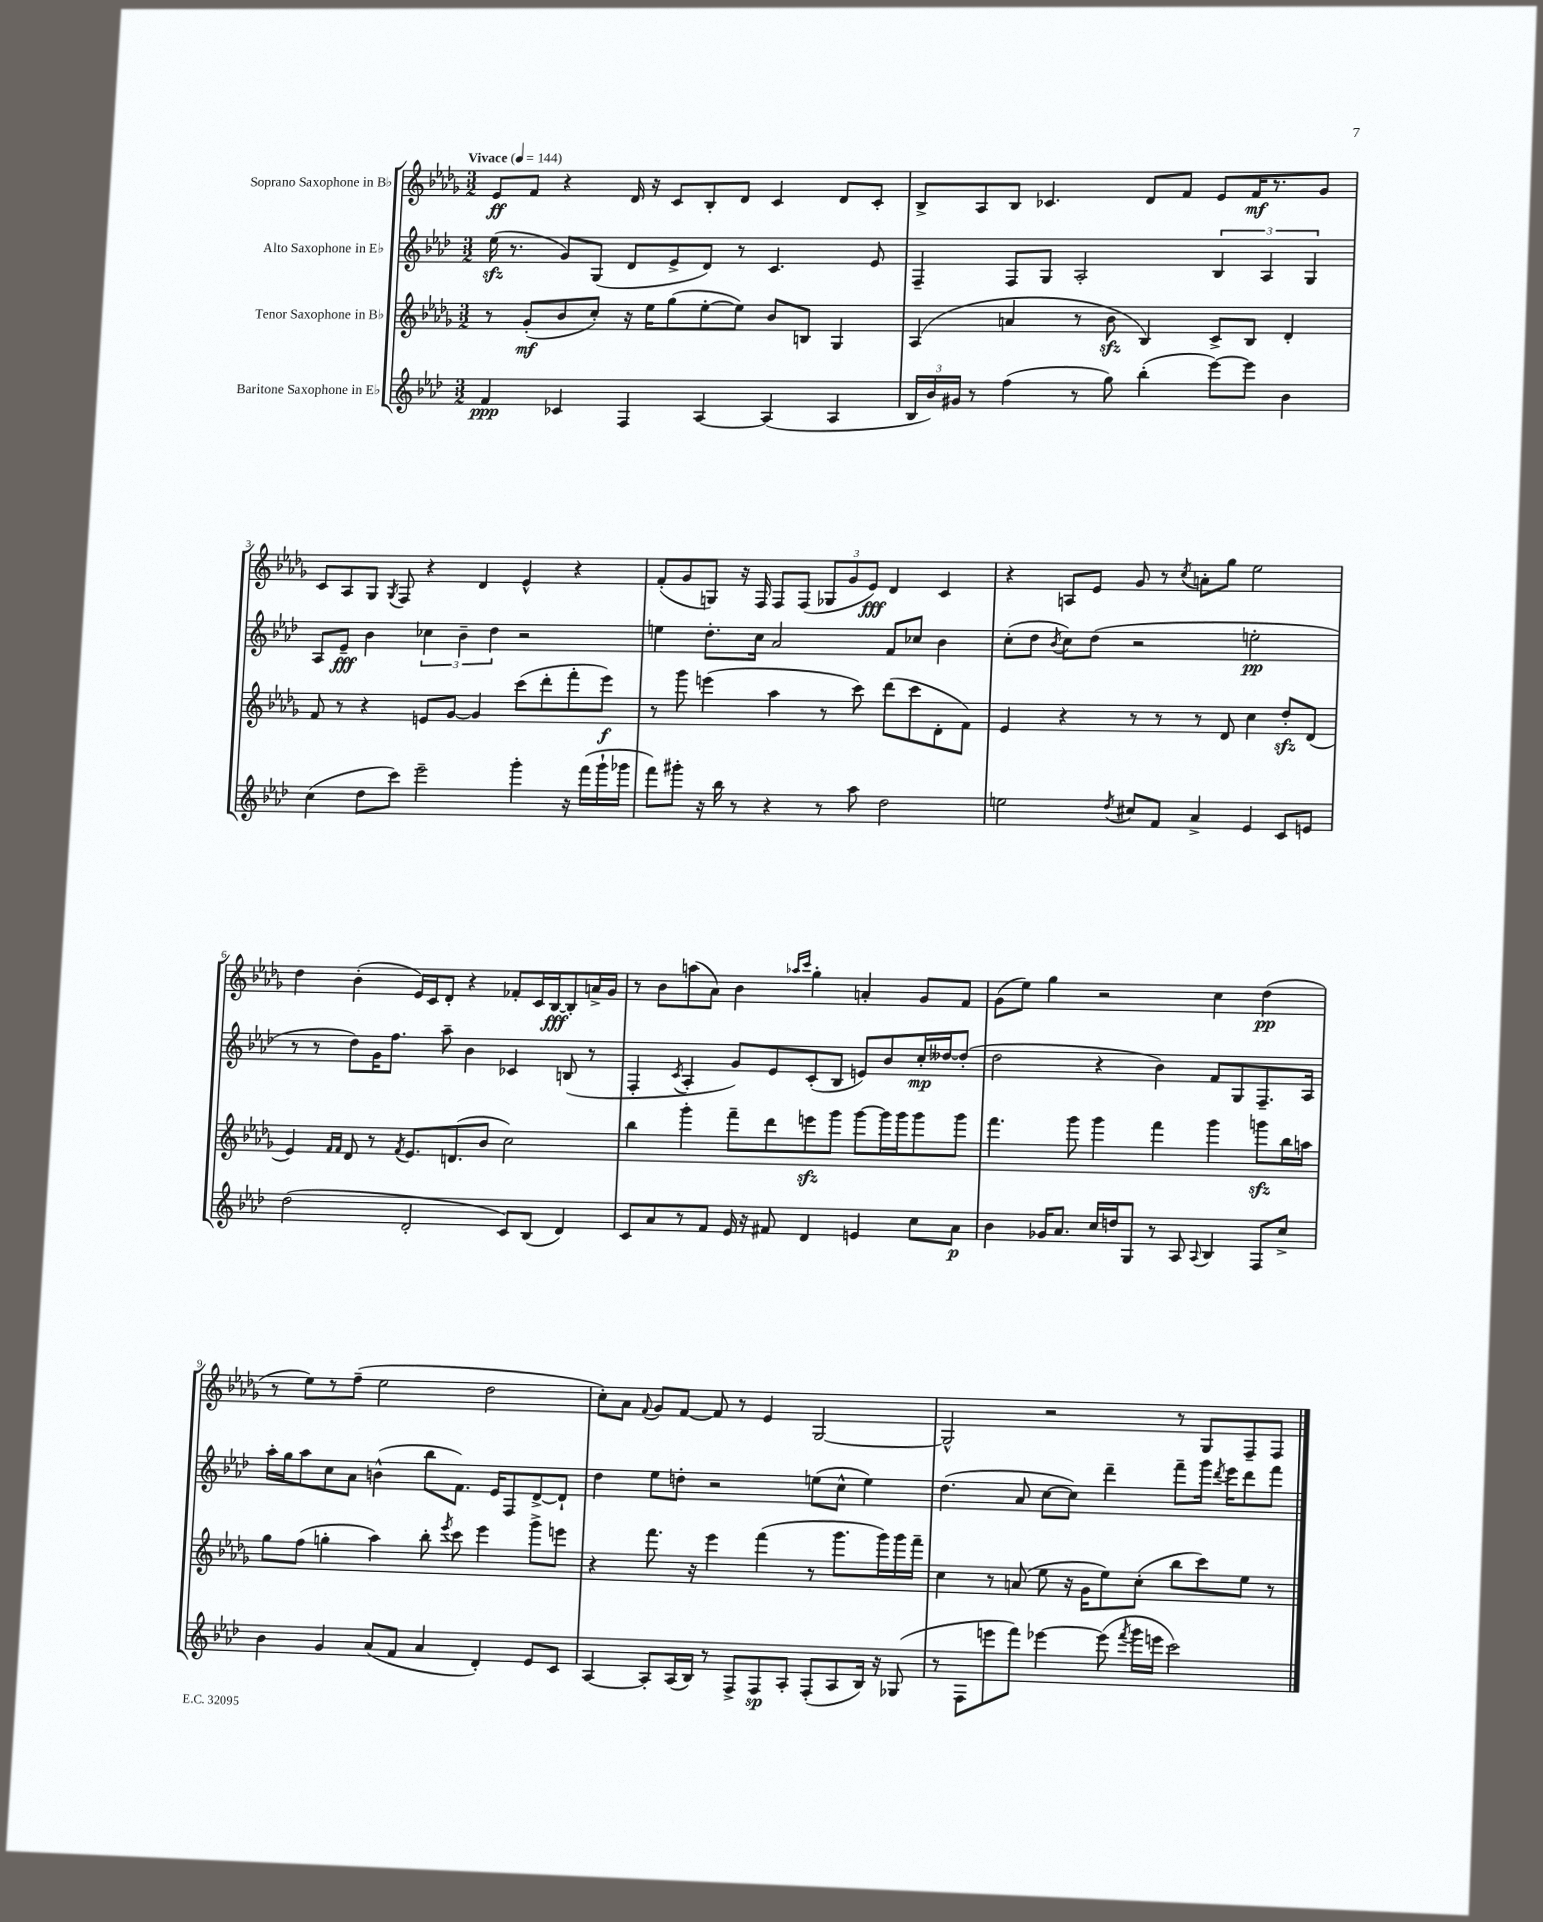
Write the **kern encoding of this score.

**kern	**dynam	**kern	**dynam	**kern	**dynam	**kern	**dynam
*part4	*part4	*part3	*part3	*part2	*part2	*part1	*part1
*staff4	*staff4	*staff3	*staff3	*staff2	*staff2	*staff1	*staff1
*I"Baritone Saxophone in E♭	*	*I"Tenor Saxophone in B♭	*	*I"Alto Saxophone in E♭	*	*I"Soprano Saxophone in B♭	*
*clefG2	*	*clefG2	*	*clefG2	*	*clefG2	*
*k[b-e-a-d-]	*	*k[b-e-a-d-g-]	*	*k[b-e-a-d-]	*	*k[b-e-a-d-g-]	*
*M3/2	*	*M3/2	*	*M3/2	*	*M3/2	*
*MM144	*	*MM144	*	*MM144	*	*MM144	*
=1	=1	=1	=1	=1	=1	=1	=1
!	!	!	!	!	!	!LO:TX:a:B:t=Vivace	!
4f/	ppp	8r	.	(16ee-zz\	.	8e-/L	ff
.	.	.	.	8.r	.	.	.
.	.	(8g-'/L	mf	.	.	8f/J	.
4c-X/	.	8b-/	.	8g/L)	.	4r	.
.	.	8cc'/J)	.	(8G/J	.	.	.
4F/	.	16r	.	8d-/L	.	16d-/	.
.	.	16ee-\KL	.	.	.	16r	.
.	.	(8gg-\	.	8e-^/	.	8c/L	.
[4A-/	.	[8ee-'\	.	8d-/J)	.	8B-'/	.
.	.	8ee-\J])	.	8r	.	8d-/J	.
(4A-/]	.	8b-/L	.	4.c/	.	4c/	.
.	.	8Bn/J	.	.	.	.	.
4A-/	.	4G-/	.	.	.	8d-/L	.
.	.	.	.	8e-/	.	8c'/J	.
=2	=2	=2	=2	=2	=2	=2	=2
24B-/LL	.	(4A-/	.	4F~/	.	8B-^/L	.
24b-/)	.	.	.	.	.	.	.
24g#X/JJ	.	.	.	.	.	.	.
8r	.	.	.	.	.	8A-/	.
(4ff\	.	4an/	.	8F/L	.	8B-/J	.
.	.	.	.	8G/J	.	4.c-X/	.
8r	.	8r	.	2A-'/	.	.	.
8gg\)	.	8b-zz\	.	.	.	.	.
(4bb-'\	.	4B-/)	.	.	.	8d-/L	.
.	.	.	.	.	.	8f/J	.
[8eee-\L)	.	8c^/L	.	6B-/	.	8e-/L	.
8eee-\J]	.	8B-/J	.	.	.	16f/K	mf
.	.	.	.	6A-/	.	.	.
.	.	.	.	.	.	8.r	.
4b-\	.	4d-'/	.	.	.	.	.
.	.	.	.	6G/	.	.	.
.	.	.	.	.	.	8g-/J	.
!!LO:LB:g=z
=3	=3	=3	=3	=3	=3	=3	=3
(4cc\	.	8f/	.	8A-/L	.	8c/L	.
.	.	8r	.	8e-~/J	fff	8A-/	.
8dd-\L	.	4r	.	4b-\	.	8G-/J	.
.	.	.	.	.	.	8qG-/	.
8ccc\J)	.	.	.	.	.	8F/	.
2eee-~\	.	8en/L	.	6cc-X\	.	4r	.
.	.	[8g-/J	.	.	.	.	.
.	.	.	.	6b-~\	.	.	.
.	.	4g-/]	.	.	.	4d-/	.
.	.	.	.	6dd-\	.	.	.
4ggg'\	.	(8ccc\L	.	2r	.	4e-^^/	.
.	.	8ddd-'\	.	.	.	.	.
16r	.	8fff'\	.	.	.	4r	.
(16fff\LL	.	.	.	.	.	.	.
16ggg`\	.	8eee-\J)	f	.	.	.	.
16ggg-X\JJ	.	.	.	.	.	.	.
=4	=4	=4	=4	=4	=4	=4	=4
8fff\L)	.	8r	.	4een\	.	(8f'/L	.
8ggg#X'\J	.	8ggg-\	.	.	.	8g-/	.
16r	.	(4eeen\	.	8.dd-'\L	.	8Gn/J)	.
16bb-\	.	.	.	.	.	.	.
8r	.	.	.	.	.	16r	.
.	.	.	.	16cc\Jk	.	16F/	.
4r	.	4aa-\	.	2a-/	.	8F/L	.
.	.	.	.	.	.	(8F/J	.
8r	.	8r	.	.	.	12G-X/L	.
.	.	.	.	.	.	12g-/	.
8aa-\	.	8ccc\)	.	.	.	.	.
.	.	.	.	.	.	12e-/J)	fff
2dd-\	.	(8ddd-\L	.	8f/L	.	4d-/	.
.	.	8ccc\	.	8cc-X/J	.	.	.
.	.	8d-'\	.	4b-\	.	4c/	.
.	.	8f\J)	.	.	.	.	.
=5	=5	=5	=5	=5	=5	=5	=5
2een\	.	4e-/	.	(8cc'\L	.	4r	.
.	.	.	.	8dd-\J	.	.	.
.	.	.	.	8qb-/	.	.	.
.	.	4r	.	8cc\L)	.	8An/L	.
.	.	.	.	(8dd-\J	.	8e-/J	.
8qdd-/	.	.	.	.	.	.	.
8cc#X/L	.	8r	.	2r	.	8g-/	.
8f/J	.	8r	.	.	.	8r	.
.	.	.	.	.	.	8qcc/	.
4a-^/	.	8r	.	.	.	8an'\L	.
.	.	8d-/	.	.	.	8gg-\J	.
4e-/	.	4cc\	.	2een'\	pp	2ee-\	.
8c/L	.	8dd-zz'/L	.	.	.	.	.
8en/J	.	(8d-/J	.	.	.	.	.
!!LO:LB:g=z
=6	=6	=6	=6	=6	=6	=6	=6
(2dd-\	.	4e-/)	.	8r	.	4dd-\	.
.	.	.	.	8r	.	.	.
.	.	16qqf/LL	.	.	.	.	.
.	.	16qqf/JJ	.	.	.	.	.
.	.	8d-/	.	8dd-\L)	.	(4b-'\	.
.	.	8r	.	16g\K	.	.	.
.	.	.	.	8.ff\J	.	.	.
.	.	8qf/	.	.	.	.	.
2d-'/	.	8.e-/L	.	.	.	16e-/LL)	.
.	.	.	.	.	.	16c/J	.
.	.	.	.	8aa-~\	.	8d-'/J	.
.	.	(8.dn/	.	.	.	.	.
.	.	.	.	4b-\	.	4r	.
.	.	8b-/J	.	.	.	.	.
8c/L)	.	2cc\)	.	4c-X/	.	8f-X'/L	.
(8B-/J	.	.	.	.	.	16c/L	.
.	.	.	.	.	.	[16B-/J	fff
4d-/)	.	.	.	(8Bn/	.	8B-'/]	.
.	.	.	.	8r	.	16an^/L	.
.	.	.	.	.	.	16g-/JJ	.
=7	=7	=7	=7	=7	=7	=7	=7
8c/L	.	4bb-\	.	4F'/	.	8r	.
8a-/	.	.	.	.	.	8b-\L	.
.	.	.	.	8qc/	.	.	.
8r	.	4ggg-'\	.	4A-'/	.	(8aan\	.
8f/J	.	.	.	.	.	8a-\J)	.
16e-/	.	8fff~\L	.	8g/L)	.	4b-\	.
16r	.	.	.	.	.	.	.
8f#X/	.	8ddd-\	.	8e-/	.	.	.
.	.	.	.	.	.	16qqaa-X/LL	.
.	.	.	.	.	.	16qqccc/JJ	.
4d-/	.	8eeenzz\	.	(8c'/	.	4gg-'\	.
.	.	8ggg-\J	.	8B-/J	.	.	.
4en/	.	[8ggg-\L	.	8en/L)	.	4an'/	.
.	.	16ggg-\L]	.	8b-/	.	.	.
.	.	16ggg-\J	.	.	.	.	.
8cc\L	.	8ggg-\	.	16cc'/L	mp	8g-/L	.
.	.	.	.	[16dd--X/J	.	.	.
8a-\J	p	8ggg-\J	.	(8dd--'/J]	.	8f/J	.
=8	=8	=8	=8	=8	=8	=8	=8
4b-\	.	4.fff\	.	2dd-\	.	(8g-\L	.
.	.	.	.	.	.	8ee-\J)	.
16g-X/KL	.	.	.	.	.	4gg-\	.
8.a-/J	.	.	.	.	.	.	.
.	.	8ggg-\	.	.	.	.	.
16cc/LL	.	4ggg-\	.	4r	.	2r	.
16ddn/J	.	.	.	.	.	.	.
8G/J	.	.	.	.	.	.	.
8r	.	4fff\	.	4b-\)	.	.	.
8A-/	.	.	.	.	.	.	.
8qqA-/	.	.	.	.	.	.	.
4B-/	.	4ggg-\	.	8f/L	.	4cc\	.
.	.	.	.	8G/	.	.	.
8F/L	.	8gggnzz\L	.	8.F~/	.	(4dd-\	pp
8cc^/J	.	16bb-\L	.	.	.	.	.
.	.	16aan\JJ	.	16A-/Jk	.	.	.
!!LO:LB:g=z
=9	=9	=9	=9	=9	=9	=9	=9
4b-\	.	8gg-\L	.	16aa-'\LL	.	8r	.
.	.	.	.	16gg\J	.	.	.
.	.	(8ff\J	.	8aa-\	.	8ee-\L)	.
4g/	.	4ggn'\	.	8cc\	.	8r	.
.	.	.	.	8a-\J	.	(8ff~\J	.
(8a-/L	.	4aa-\)	.	(4bn^^\	.	2ee-\	.
8f/J	.	.	.	.	.	.	.
4a-/	.	8bb-'\	.	8bb-\L	.	.	.
.	.	8qeee-/	.	.	.	.	.
.	.	8ccc\	.	8.f\J)	.	.	.
4d-'/)	.	4eee-\	.	.	.	2dd-\	.
.	.	.	.	16e-/KL	.	.	.
.	.	.	.	8F/	.	.	.
8e-/L	.	8ggg-^\L	.	[8d-^/	.	.	.
8c/J	.	8eeen\J	.	8d-`/J]	.	.	.
=10	=10	=10	=10	=10	=10	=10	=10
[4A-/	.	4r	.	4dd-\	.	8cc'\L)	.
.	.	.	.	.	.	8a-\J	.
.	.	.	.	.	.	8qqf/	.
8A-'/L]	.	8.fff\	.	8ee-\L	.	8g-/L	.
(16A-/L	.	.	.	8ddn'\J	.	[8f/J	.
16B-/JJ)	.	16r	.	.	.	.	.
8r	.	4eee-\	.	2r	.	8f/]	.
8F^/L	.	.	.	.	.	8r	.
8F/	sp	(4fff\	.	.	.	4e-/	.
8A-'/J	.	.	.	.	.	.	.
(8F'/L	.	8r	.	(8een\L	.	[2G-/	.
8A-/	.	8.ggg-\L	.	8cc^^\J	.	.	.
16B-/Jk)	.	.	.	4ee\)	.	.	.
16r	.	16ggg-\L)	.	.	.	.	.
(8G-X/	.	16ggg-\	.	.	.	.	.
.	.	16fff~\JJ	.	.	.	.	.
=11	=11	=11	=11	=11	=11	=11	=11
8r	.	4cc\	.	(4.dd-\	.	2G-^^/]	.
8F\L	.	.	.	.	.	.	.
8eeen\	.	8r	.	.	.	.	.
8fff\J)	.	(8an/	.	8a-/	.	.	.
[4eee-X\	.	8ee-\	.	[8cc\L	.	2r	.
.	.	16r	.	8cc\J])	.	.	.
.	.	16g-\KL	.	.	.	.	.
(8eee-\]	.	8ee-\)	.	4ddd-~\	.	.	.
8qfff/	.	.	.	.	.	.	.
16ggg\LL	.	(8cc'\J	.	.	.	.	.
16eeen\JJ	.	.	.	.	.	.	.
2ccc\)	.	8bb-\L	.	8fff~\L	.	8r	.
.	.	8ccc\)	.	16ggg\Jk	.	8G-/L	.
.	.	.	.	8qddd-/	.	.	.
.	.	.	.	16eee-\KL	.	.	.
.	.	8ee-\J	.	8ddd-\	.	8F~/	.
.	.	8r	.	8fff\J	.	8F/J	.
==	==	==	==	==	==	==	==
*-	*-	*-	*-	*-	*-	*-	*-
